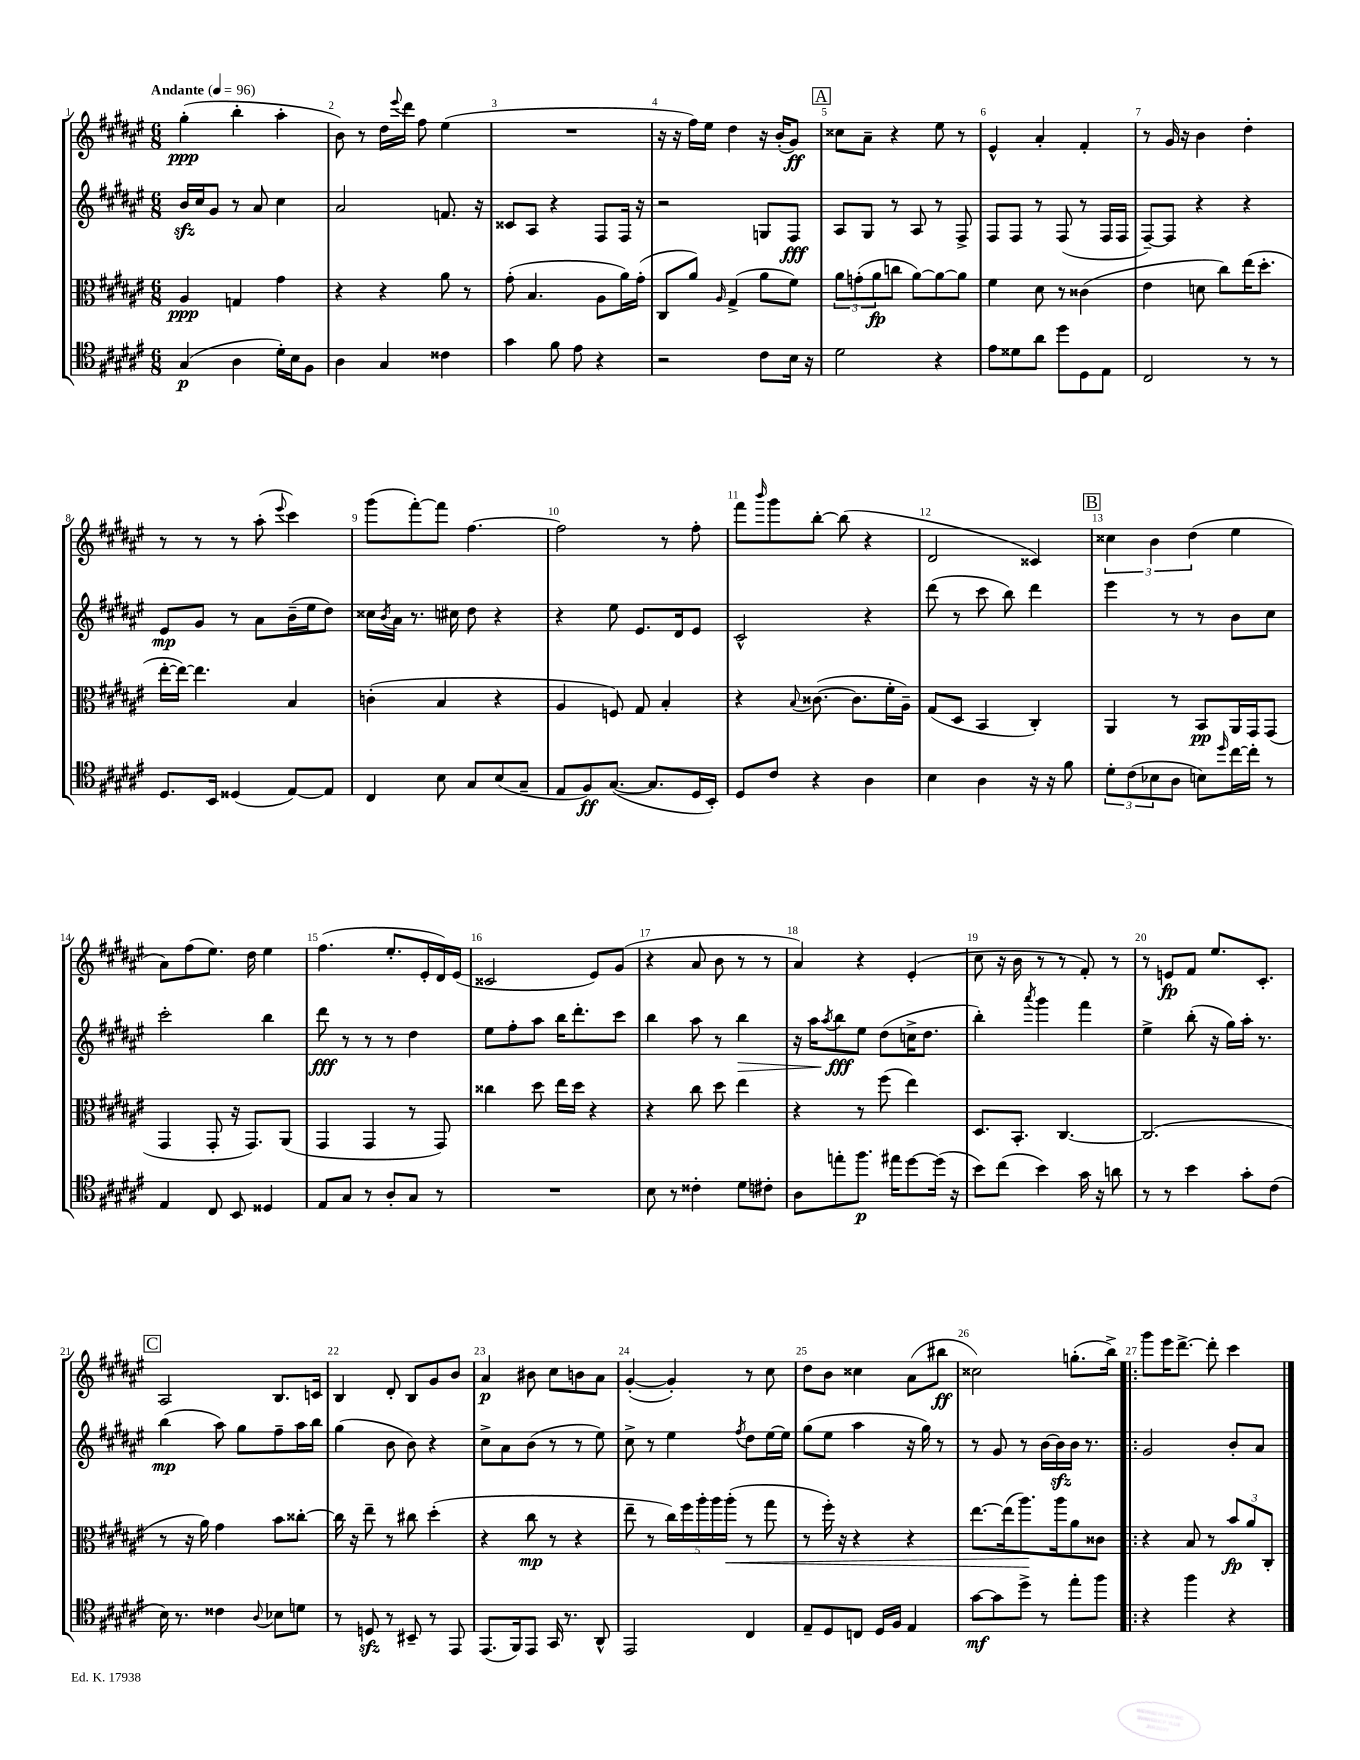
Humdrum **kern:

**kern	**kern	**kern	**kern
*staff4	*staff3	*staff2	*staff1
*clefC4	*clefC3	*clefG2	*clefG2
*k[f#c#g#d#a#e#]	*k[f#c#g#d#a#e#]	*k[f#c#g#d#a#e#]	*k[f#c#g#d#a#e#]
*M6/8	*M6/8	*M6/8	*M6/8
*MM96	*MM96	*MM96	*MM96
(4G#/	4A#/	16b/LL	(4gg#'\
.	.	16cc#/J	.
.	.	8g#/J	.
4A#\	4G/	8r	4bb'\
.	.	8a#/	.
16d#'\LL)	4g#\	4cc#\	4aa#'\
16B\J	.	.	.
8F#\J	.	.	.
=	=	=	=
4A#\	4r	2a#/	8b\)
.	.	.	8r
4G#/	4r	.	16dd#\LL
.	.	.	8qqeee#/
.	.	.	16ddd#\JJ
.	.	.	8ff#\
4c##\	8a#\	8.f/	(4ee#\
.	8r	.	.
.	.	16r	.
=	=	=	=
4g#\	(8g#'\	8c##/L	2.r
.	4.B/	8A#/J	.
8f#\	.	4r	.
8e#\	.	.	.
4r	8A#\L	8F#/L	.
.	16a#\L)	16F#/Jk	.
.	(16g#'\JJ	16r	.
=	=	=	=
2r	8C#/L	2r	16r
.	.	.	16r
.	8a#/J)	.	16ff#\LL)
.	.	.	16ee#\JJ
.	16qqA#/	.	.
.	(4G#^/	.	4dd#\
8c#\L	8a#\L	8G/L	16r
.	.	.	(16b'/LK
16B\Jk	8f#\J)	8F#/J	8g#/J)
16r	.	.	.
=	=	=	=
2d#\	12a#\L	8A#/L	8cc##\L
.	(12g'\	.	.
.	.	8G#/J	8a#~\J
.	12a#\	.	.
.	8cc\J	8r	4r
.	[8a#\L)	8A#/	.
4r	8a#\_	8r	8ee#\
.	8a#\]J	8F#^/	8r
=	=	=	=
8e#\L	4f#\	8F#/L	4e#^^/
8d##\	.	8F#/J	.
8a#\J	8d#\	8r	4a#'/
8dd#\L	8r	(8F#/	.
8D#\	(4c##\	8r	4f#'/
8E#\J	.	16F#/LL	.
.	.	16F#/JJ	.
=	=	=	=
2C#/	4e#\	[8F#~/L)	8r
.	.	8F#/]J	16g#/
.	.	.	16r
.	8d\	4r	4b\
.	8cc#\L)	.	.
8r	(16ee#\K	4r	4dd#'\
.	8.dd#'\J	.	.
8r	.	.	.
=	=	=	=
8.D#/L	[16ee#'\LL	8e#/L	8r
.	16ee#\_JJ)	.	.
.	4.ee#\]	8g#/J	8r
16BB/Jk	.	.	.
(4D##/	.	8r	8r
.	.	8a#\L	(8aa#'\
.	.	.	8qqeee#/
[8E#/L)	4B/	(16b~\L	4ccc#\)
.	.	16ee#\J	.
8E#/]J	.	8dd#\J)	.
=	=	=	=
4C#/	(4c'\	16cc##\LL	(8ggg#\L
.	.	8qb/	.
.	.	16a#\JJ	.
.	.	8.r	[8fff#'\)
8B\	4B/	.	8fff#\]J
.	.	16cc#\	.
8G#/L	.	8dd#\	[4.ff#\
(8B/	4r	4r	.
8G#~/J	.	.	.
=	=	=	=
8E#/L	4A#/	4r	2ff#\]
8F#/)	.	.	.
([8.G#/J	8F/)	8ee#\	.
.	8G#/	8.e#/L	.
8.G#/]L	.	.	.
.	4B'/	.	8r
.	.	16d#/k	.
16D#/L	.	8e#/J	8ff#'\
16BB'/JJ)	.	.	.
=	=	=	=
8D#/L	4r	2c#^^/	8fff#\L
.	.	.	16qqbbb/
8c#/J	.	.	8ggg#\
.	8qqB/	.	.
4r	([8.c##\	.	[8bb'\J
.	.	.	(8bb\]
.	8.c##\]L	.	.
4A#\	.	4r	4r
.	16f#'\L	.	.
.	16A#~\JJ)	.	.
=	=	=	=
4B\	(8G#/L	(8ddd#\	2d#/
.	8D#/J	8r	.
4A#\	4BB/	8ccc#\	.
.	.	8bb\)	.
16r	4C#'/)	4ddd#\	4c##/)
16r	.	.	.
8f#\	.	.	.
=	=	=	=
12d#'\L	4AA#/	4eee#\	6cc##\
(12c#\	.	.	.
12B-\	.	.	6b\
8A#\J	8r	8r	.
.	.	.	(6dd#\
8B\L)	8BB/L	8r	.
16qqdd#/	.	.	.
[16cc#\L	16AA#/L	8b\L	4ee#\
16cc#'\]JJ	16GG#/J	.	.
8r	(8GG#/J	8cc#\J	.
=	=	=	=
4E#/	4GG#/	2ccc#'\	8a#\L)
.	.	.	(8ff#\
8C#/	8GG#'/	.	8.ee#\J)
8BB/	16r	.	.
.	8.GG#/L)	.	16dd#\
4D##/	.	4bb\	4ee#\
.	(8AA#/J	.	.
=	=	=	=
8E#/L	4GG#/	8ddd#\	(4.ff#\
8G#/J	.	8r	.
8r	4GG#/	8r	.
8A#'/L	.	8r	8.ee#'/L
8G#/J	8r	4dd#\	.
.	.	.	16e#'/L
8r	8GG#/)	.	16d#/)
.	.	.	(16e#/JJ
=	=	=	=
2.r	4cc##\	8ee#\L	2c##/
.	.	8ff#'\	.
.	8dd#\	8aa#\J	.
.	16ee#\LL	16bb\LK	.
.	16dd#\JJ	8.ddd#'\	.
.	4r	.	8e#/L)
.	.	8ccc#\J	(8g#/J
=	=	=	=
8B\	4r	4bb\	4r
8r	.	.	.
4c##'\	8cc#\	8aa#\	8a#/
.	8dd#\	8r	8b\
8d#\L	4ee#\	4bb\	8r
8c#'\J	.	.	8r
=	=	=	=
8A#\L	4r	16r	4a#/)
.	.	16aa#\LK	.
.	.	8qaa#/	.
8ee'\	.	8bb\	.
8.ff#\J	8r	8ee#\J	4r
.	(8ff#\	(8dd#\L	.
16ee#\LK	.	.	.
[8dd#\	4ee#\)	16cc^\K	(4e#'/
.	.	8.dd#\J	.
(16dd#\]Jk	.	.	.
16r	.	.	.
=	=	=	=
8b\L)	8.D#/L	4bb'\)	8cc#\
(8cc#\J	.	.	16r
.	8.BB'/J	.	16b\
.	.	8qaaa#/	.
4b\)	.	4ggg#\	8r
.	[4.C#/	.	8r
16g#\	.	4fff#\	8f#'/)
16r	.	.	.
8a\	.	.	8r
=	=	=	=
8r	(2.C#/]	4ee#^\	8r
8r	.	.	8e/L
4b\	.	(8bb'\	8f#/J
.	.	16r	8.ee#/L
.	.	16gg#\LL)	.
8g#'\L	.	16aa#'\JJ	.
.	.	8.r	8.c#'/J
(8c#\J	.	.	.
=	=	=	=
16B\)	8r	(4bb\	2A#/
8.r	.	.	.
.	16r	.	.
.	16a#\)	.	.
4c##\	4g#\	8aa#\)	.
.	.	8gg#\L	.
8qqA#/	.	.	.
8B-\L	8b\L	8ff#~\	8.B/L
8d\J	[8cc##'\J	16aa#\L	.
.	.	16bb\JJ	16c/Jk
=	=	=	=
8r	16cc##\]	(4gg#\	4B/
.	16r	.	.
8D/	8ee#~\	.	.
8r	8r	8b\	8d#'/
8BB#~/	8cc#\	8b\)	8B/L
8r	(4dd#'\	4r	8g#/
8EE#/	.	.	8b/J
=	=	=	=
(8.EE#/L	4r	8cc#^\L	4a#/
.	.	8a#\	.
16FF#/k)	.	.	.
8EE#/J	8cc#\	(8b\J	8b#\
16GG#/	8r	8r	8cc#\L
8.r	.	.	.
.	4r	8r	8b\
8AA#^^/	.	8ee#\)	8a#\J
=	=	=	=
2EE#/	8ee#~\	8cc#^\	([4g#'/
.	8r	8r	.
.	20cc#\LL)	4ee#\	4g#'/])
.	20ff#\	.	.
.	20aa#'\	.	.
.	20aa#\	.	.
.	(20aa#'\JJ	.	.
.	.	8qff#/	.
4C#/	8r	8dd#\L	8r
.	8gg#\	[16ee#\L	8cc#\
.	.	16ee#\]JJ	.
=	=	=	=
8E#~/L	8r	(8gg#\L	8dd#\L
8D#/	16ff#'\)	8ee#\J	8b\J
.	16r	.	.
8C/J	4r	4aa#\	4cc##\
16D#/LL	.	.	.
16F#/JJ	.	.	.
4E#/	4r	16r	(8a#\L
.	.	16gg#\)	.
.	.	8r	8bb#\J
=	=	=	=
[8g#\L	[8.ee#\L	8r	2cc##\)
8g#\]	.	8g#/	.
.	(16ee#\]k	.	.
8dd#^\J	8.aa#\)	8r	.
8r	.	[16b\LL	.
.	16aa#\k	16b\]	.
8ee#'\L	8a#\	16b\JJ	(8.gg'\L
.	.	8.r	.
8ff#\J	8c##\J	.	.
.	.	.	16bb^\Jk)
=!|:	=!|:	=!|:	=!|:
4r	4r	2g#/	8ggg#\L
.	.	.	16eee#\K
.	.	.	[8.ddd#^\J
4ff#\	8B/	.	.
.	8r	.	8ddd#'\]
4r	12b/L	8b'/L	4ccc#\
.	12a#/	.	.
.	.	8a#/J	.
.	12C#'/J	.	.
==	==	==	==
*-	*-	*-	*-
